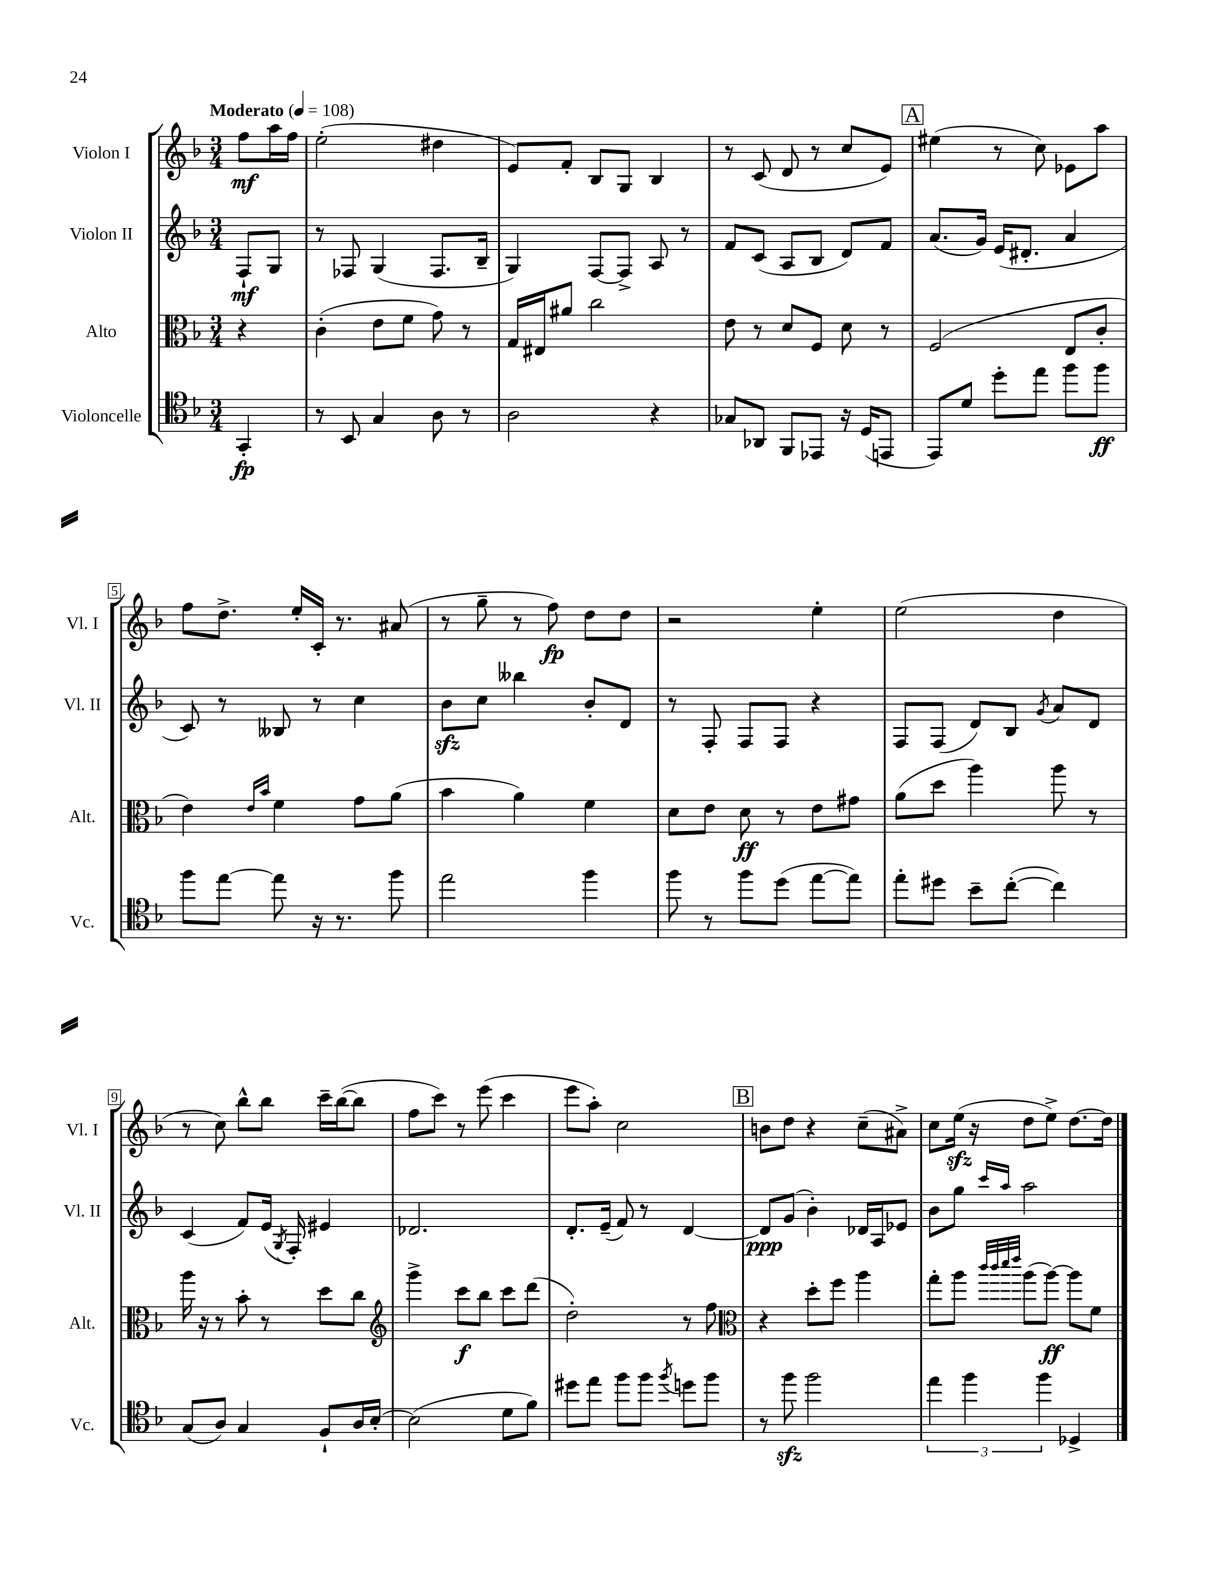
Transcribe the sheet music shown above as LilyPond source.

<<
\new StaffGroup <<
\new Staff = "s0" \with { instrumentName = "Violon I" shortInstrumentName = "Vl. I" } {
    \clef treble \key f \major \numericTimeSignature \time 3/4 \partial 4 \tempo "Moderato" 4 = 108
    \autoBeamOff f''8[\mf a''16 f''16] |
    e''2-.( dis''4 |
    e'8[) f'8]-. bes8[ g8] bes4 |
    r8 c'8( d'8 r8 c''8[ e'8]) |
    \mark \markup { \box "A" } eis''4( r8 c''8) ees'8[ a''8] |
    f''8[ d''8.]-> e''16[-. c'16]-. r8. ais'8( |
    r8 g''8-- r8 f''8\fp) d''8[ d''8] |
    r2 e''4-. |
    e''2( d''4 |
    r8 c''8) bes''8[-^ bes''8] c'''16[-- bes''16~( bes''8] |
    f''8[ c'''8]) r8 e'''8( c'''4 |
    e'''8[ a''8]-.) c''2 |
    \mark \markup { \box "B" } b'8[ d''8] r4 c''8[--( ais'8]->) |
    c''8[ e''16]\sfz( r16 d''8[ e''8]->) d''8.[~ d''16] \bar "|." |
}
\new Staff = "s1" \with { instrumentName = "Violon II" shortInstrumentName = "Vl. II" } {
    \clef treble \key f \major \numericTimeSignature \time 3/4 \partial 4
    \autoBeamOff f8[-!\mf g8] |
    r8 fes8 g4( fes8.[ bes16]-- |
    g4) f8[~ f8]-> a8 r8 |
    f'8[ c'8]( a8[ bes8] d'8[) f'8] |
    \mark \markup { \box "A" } a'8.[( g'16]) e'16[( dis'8.]-. a'4 |
    c'8) r8 beses8 r8 c''4 |
    bes'8[\sfz c''8] beses''4 bes'8[-. d'8] |
    r8 f8-. f8[ f8] r4 |
    f8[ f8]( d'8[) bes8] \acciaccatura { g'8 } a'8[ d'8] |
    c'4( f'8[) e'16]( \acciaccatura { g8 } f16-.) eis'4 |
    des'2. |
    d'8.[-. e'16]--( f'8) r8 d'4~ |
    \mark \markup { \box "B" } d'8[\ppp g'8]( bes'4-.) des'16[ a16 ees'8] |
    bes'8[ g''8] \grace { c'''16[ a''16] } a''2 \bar "|." |
}
\new Staff = "s2" \with { instrumentName = "Alto" shortInstrumentName = "Alt." } {
    \clef alto \key f \major \numericTimeSignature \time 3/4 \partial 4
    \autoBeamOff r4 |
    c'4-.( e'8[ f'8] g'8) r8 |
    g16[ eis16 ais'8] c''2 |
    e'8 r8 d'8[ f8] d'8 r8 |
    \mark \markup { \box "A" } f2( e8[ c'8]-. |
    e'4) \grace { e'16[ bes'16] } f'4 g'8[ a'8]( |
    bes'4 a'4) f'4 |
    d'8[ e'8] d'8\ff r8 e'8[ gis'8] |
    a'8[( d''8] a''4) a''8 r8 |
    a''16 r16 r8 bes'8-. r8 d''8[ c''8] |
    \clef treble g'''4-> c'''8[\f bes''8] c'''8[ d'''8]( |
    d''2-.) r8 f''8 |
    \mark \markup { \box "B" } \clef alto r4 d''8[-. f''8] a''4 |
    g''8[-. a''8] \grace { c'''32[ c'''32 d'''32 e'''32] } a''8[( a''8]~\ff) a''8[ f'8] \bar "|." |
}
\new Staff = "s3" \with { instrumentName = "Violoncelle" shortInstrumentName = "Vc." } {
    \clef tenor \key f \major \numericTimeSignature \time 3/4 \partial 4
    \autoBeamOff g,4-.\fp |
    r8 bes,8 g4 a8 r8 |
    a2 r4 |
    ges8[ aes,8] f,8[ ees,8] r16 d16[( e,8] |
    \mark \markup { \box "A" } e,8[) d'8] d''8[-. e''8] f''8[ f''8]\ff |
    f''8[ e''8]~ e''8 r16 r8. f''8 |
    e''2 f''4 |
    f''8 r8 f''8[ d''8]( e''8[~ e''8]) |
    e''8[-. dis''8] bes'8[-- c''8]~-.( c''4) |
    g8[( a8]) g4 f8[-! a16 bes16]~-. |
    bes2( d'8[ f'8]) |
    dis''8[ e''8] f''8[ f''8] \acciaccatura { f''8 } d''8[ f''8] |
    \mark \markup { \box "B" } r8 f''8\sfz f''2 |
    \tuplet 3/2 { e''4 f''4 f''4 } des4-> \bar "|." |
}
>>
>>
\layout { \context { \Score \override BarNumber.stencil = #(make-stencil-boxer 0.1 0.3 ly:text-interface::print) } }
